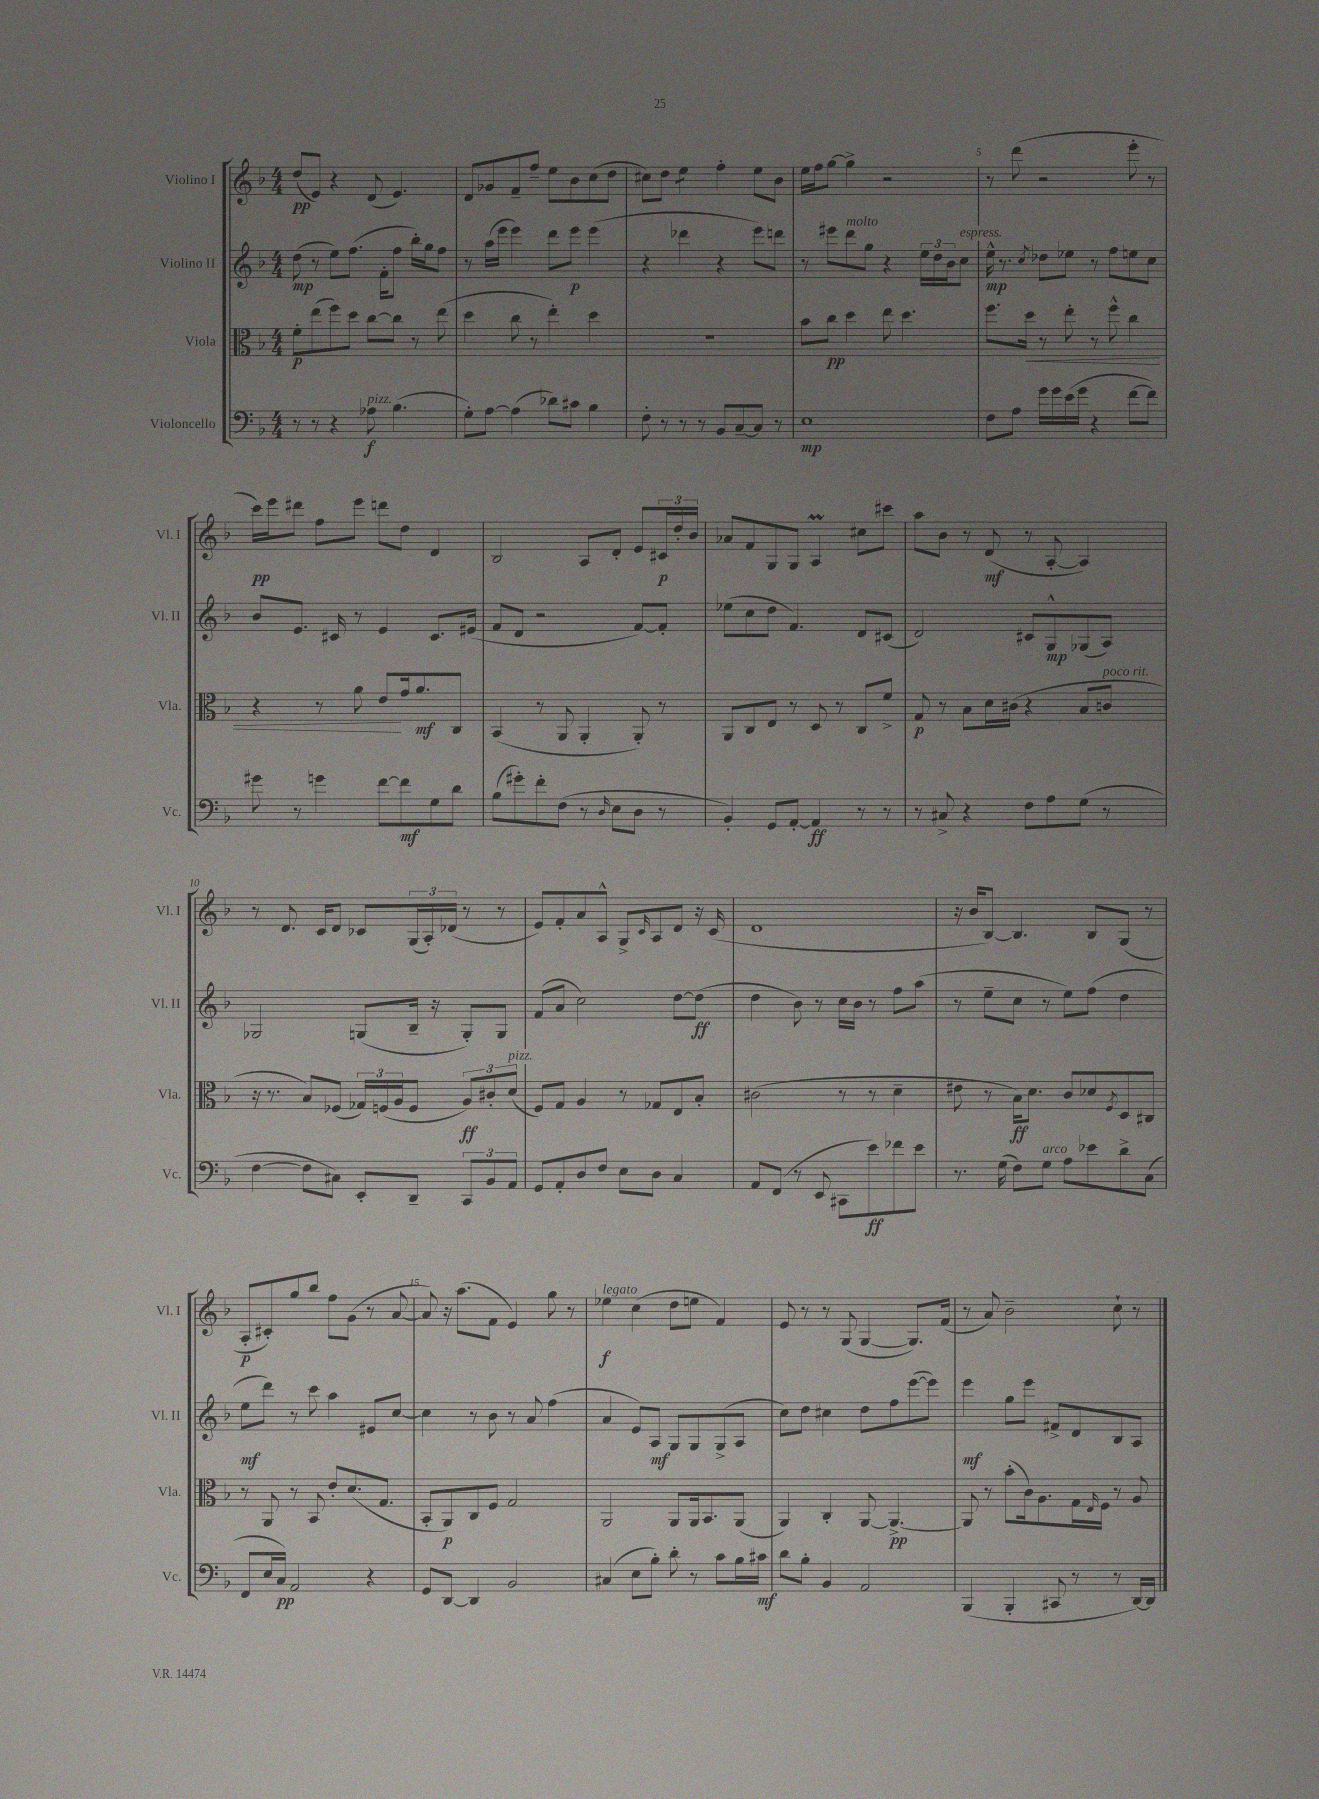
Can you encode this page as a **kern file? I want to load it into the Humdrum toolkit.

**kern	**kern	**kern	**kern
*staff4	*staff3	*staff2	*staff1
*clefF4	*clefC3	*clefG2	*clefG2
*k[b-]	*k[b-]	*k[b-]	*k[b-]
*M4/4	*M4/4	*M4/4	*M4/4
8r	8f'	(8dd	(8dd
8r	(8ee	8r	8e)
4r	8ff)	8ee)	4r
.	8dd	(8.ff	.
8A-	[8cc	.	(8d
.	.	16f'	.
(4.B-	8cc]	8ff	4.e)
.	8r	16bb-')	.
.	.	16gg	.
.	(8ee	8ff	.
=	=	=	=
8G')	4dd	8r	8d
[8A	.	(16aa	8g-
.	.	16eee	.
(4A]	8cc	4eee)	8f~
.	8r	.	8ff~
8d-)	4ee')	8ddd	8ee
8c#	.	8eee	8b-
4B-	4dd	(4eee	(8cc
.	.	.	8dd
=	=	=	=
8F'	1r	4r	8cc#)
8r	.	.	8dd
8r	.	4ddd-	4ee
8r	.	.	.
8BB-	.	4r	4ff'
[8C~	.	.	.
8C]	.	8eee)	8ee
8r	.	8ddd	8b-
=	=	=	=
1E	8b-	8r	16ee
.	.	.	16ff
.	8cc	8eee#	[8gg
.	4dd	8ddd	4gg^]
.	.	8gg	.
.	8ee	4r	2r
.	4.dd	.	.
.	.	24ee	.
.	.	24dd	.
.	.	24b-	.
.	.	8cc	.
=	=	=	=
8F	8.ff	16ee^^	8r
.	.	8.r	.
8A	.	.	(8ddd
.	16dd	.	.
.	.	8qcc	.
16g	8r	8dd-	2r
16g	.	.	.
(16e	8ee'	8ee-	.
16g	.	.	.
4r	8r	8r	.
.	8ff^^	8ff	.
[8f	4cc	8ee	8eee'
8f])	.	8cc	8r
=	=	=	=
8g#	4r	8b-	16ccc)
.	.	.	16eee
8r	.	8.e	8ddd#
4g	8r	.	8ff
.	.	16c#	.
.	8a	8r	8eee
[8f	8e	4e	8ddd
8f]	16g	.	8dd
.	8.a	.	.
8G	.	8.c#	4d
8d	8C	.	.
.	.	(16e#	.
=	=	=	=
(8B-	(4BB-	8f	2B-
8g#')	.	8d	.
8f'	8r	2r	.
(8F	8AA	.	.
8r	4AA'	.	8A
16qqD	.	.	.
8E	.	.	8d'
8D	8AA')	[8f)	8e
8r	8r	8f']	24c#
.	.	.	24dd'
.	.	.	24b-
=	=	=	=
4BB-')	8AA	(8ee-	8a-
.	8C	8cc	8f
8GG	8E	8dd	8G
[8AA'	8r	4.f)	8G
4AA]	8D	.	4A
.	8r	.	.
8r	8C	8d	8cc#
8r	8f^	(8c#	8ccc#
=	=	=	=
8r	8G	2d)	8aa
8C#^	8r	.	8b-
4r	8B-	.	8r
.	16d	.	(8d
.	(16c#	.	.
8F	4r	8c#	8r
8A	.	8G^^	[8A'
(8G	8B-	(8G-	4A])
8r	8c	8A)	.
=	=	=	=
[4F	16r	2G-	8r
.	8.r	.	.
.	.	.	8.d
8F]	8B-)	.	.
.	.	.	16c
8C#)	(8F-	.	8d
8EE'	24G-)	(8G	8c-
.	(24F	.	.
.	24A	.	.
8DD~	8F	16B-~	(24G
.	.	.	24A')
.	.	16r	.
.	.	.	(24d-
12CC	12A)	8G')	8r
12BB-	12c#'	.	.
.	.	8G	8r
12AA	(12d	.	.
=	=	=	=
8GG	8F)	(8f	8e)
8AA'	8G	8a	8f'
8D	4A	2cc)	8a
8F	.	.	8A^^
8E	8r	.	8G^
.	.	.	16qqc
8D	8G-	.	8A
4C	8E	[8dd	8d
.	8B-'	(8dd]	16r
.	.	.	(16c
=	=	=	=
8AA	(2c#	4dd	1d
(8FF	.	.	.
8r	.	8b-)	.
8EE	.	8r	.
8CC#	8r	16cc	.
.	.	16b-	.
8e)	8r	8r	.
8f-	4d~	8ff	.
8e	.	(8aa	.
=	=	=	=
8.r	8e#	8r	16r
.	.	.	16b-
.	8r	8ee~	[8B-)
(16G	.	.	.
8F)	16B-)	8cc	4.B-]
.	8.d	.	.
8G	.	8r	.
8A	8c	8ee)	.
8e-	8d-	(8ff	8B-
.	8qF	.	.
8d^	8D	4dd	(8G
(8C	8C#	.	8r
=	=	=	=
8FF	8r	8ee	8A'
16E	8AA	8ddd)	8c#')
16C)	.	.	.
2AA	8r	8r	8gg
.	8BB-	8ccc	8bb-
.	8e'	4aa	8ff
.	(8.d	.	(8g
4r	.	8e#	8r
.	8.G	.	.
.	.	[8cc	[8a
=	=	=	=
8GG	8BB-'	4cc]	8a])
[8DD	8AA)	.	16r
.	.	.	(8.aa
4DD]	8C	8r	.
.	8F	8b-	8f
2BB-	2G	8r	4e)
.	.	8a	.
.	.	(4ff	8gg
.	.	.	8r
=	=	=	=
(4C#	2AA	4a	4ee-
8E	.	8e)	(4cc
8B-')	.	8A	.
8d'	8AA	8G	8dd
8r	16AA	8G	8ee
.	8.BB-	.	.
8c	.	(8G^	4f)
16B-	(8AA	8A	.
16c#	.	.	.
=	=	=	=
8d	4AA)	8cc)	8e
8B-'	.	8dd	8r
4BB-	4C'	4cc#	8r
.	.	.	(8G
2AA	[8AA	8dd	[4G
.	4.AA^_	8ff	.
.	.	([8eee	8.G])
.	.	8eee])	.
.	.	.	(16f
=	=	=	=
(4BBB-	8AA]	4eee	8r
.	8r	.	8a)
4BBB-'	(8b-'	8gg	2b-~
.	16c)	8eee	.
.	8.A	.	.
8CC#	.	8f#^	.
8r	16G	8d	.
.	16qqE	.	.
.	16F	.	.
8r	8r	8B-	8cc`
[16DD)	8A	8A	8r
16DD]	.	.	.
==	==	==	==
*-	*-	*-	*-
